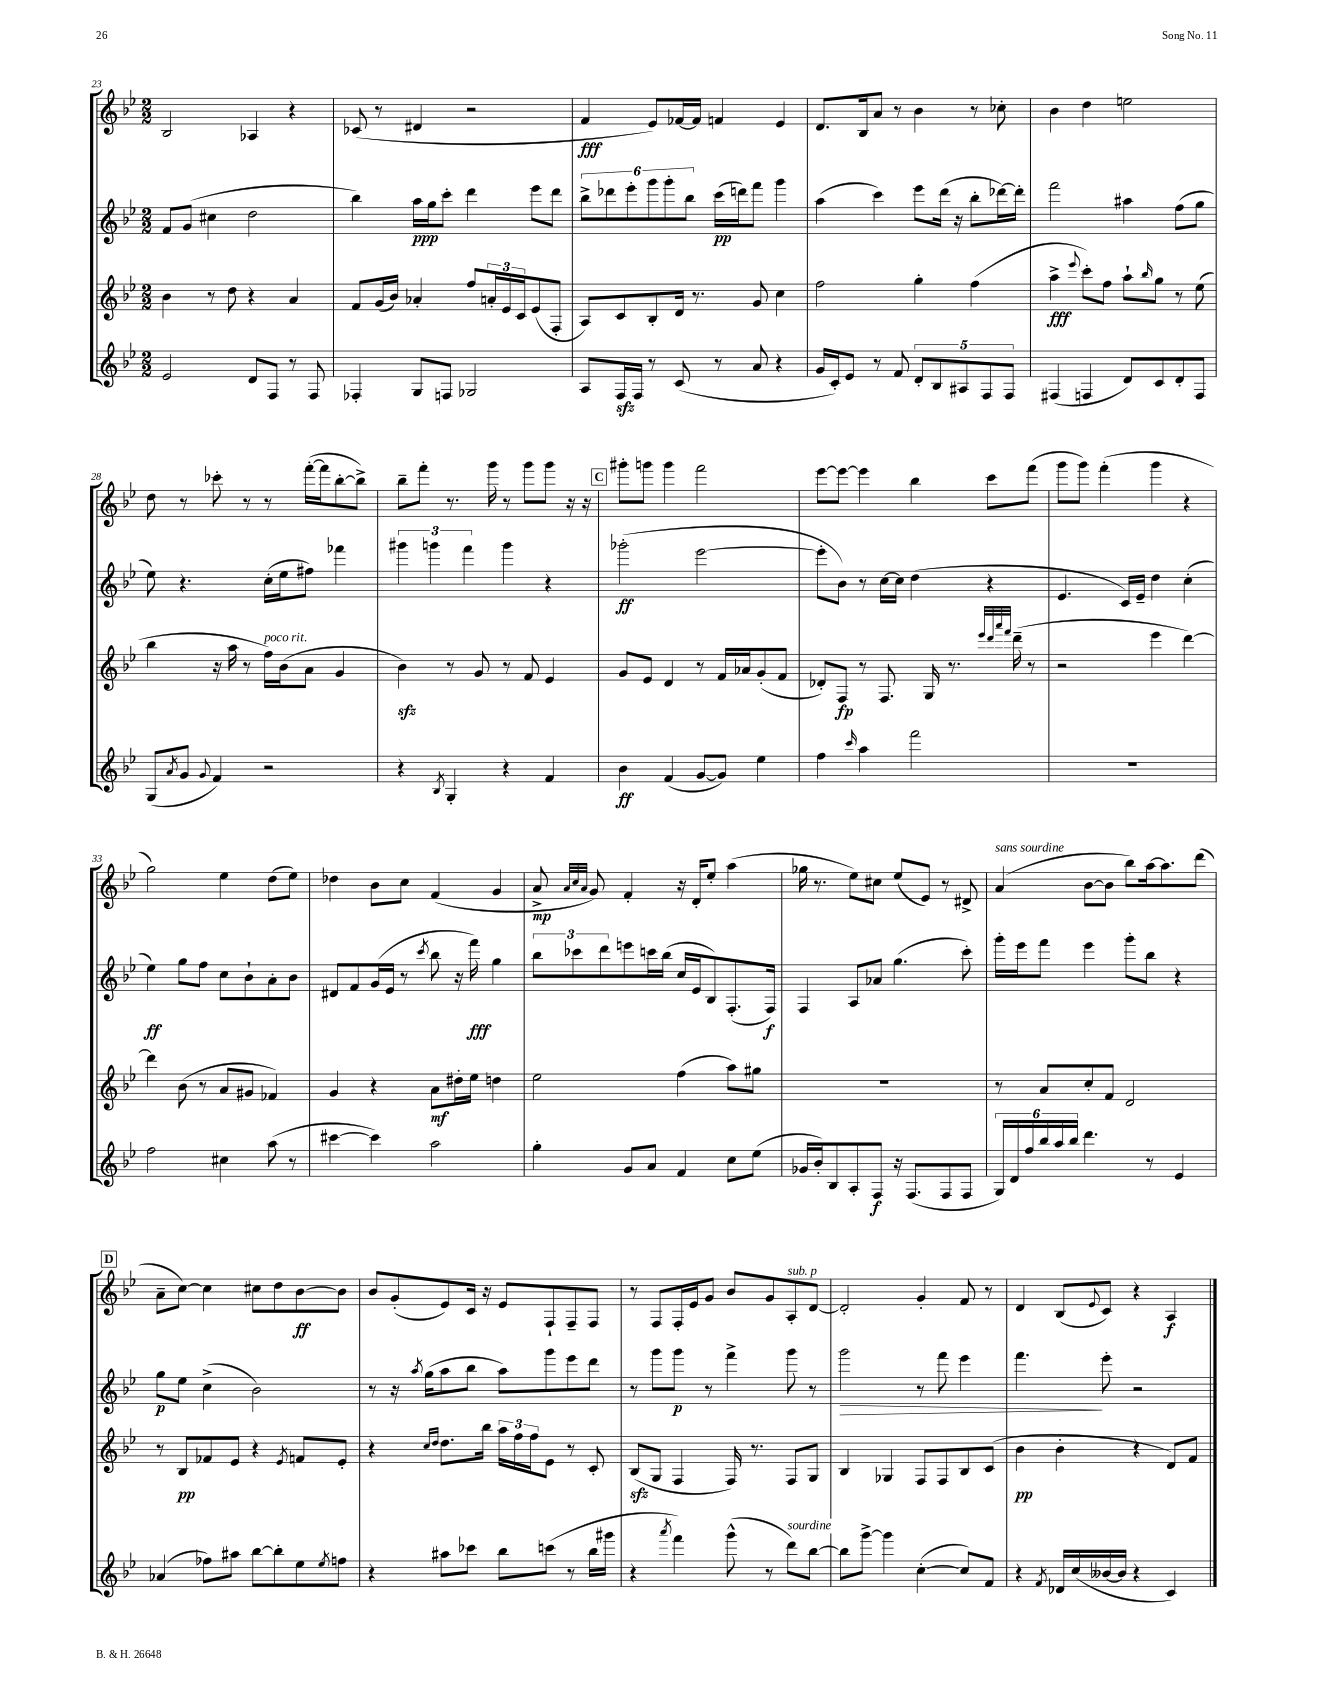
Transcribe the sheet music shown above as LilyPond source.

<<
\new StaffGroup <<
\new Staff = "s0" {
    \clef treble \key bes \major \numericTimeSignature \time 2/2
    bes2 aes4 r4 |
    ces'8( r8 dis'4 r2 |
    f'4\fff ees'8) fes'16~ fes'16 f'4 ees'4 |
    d'8. bes16 a'8 r8 bes'4 r8 ces''8-. |
    bes'4 d''4 e''2 |
    d''8 r8 ces'''8-. r8 r8 f'''16~-.( f'''16 bes''8~-. bes''8->) |
    bes''8-- f'''8-. r8. g'''16 r8 g'''8 g'''8 r16 r16 |
    \mark \markup { \box "C" } gis'''8-. g'''8 g'''4 f'''2 |
    ees'''8~ ees'''8~ ees'''4 bes''4 c'''8 f'''8( |
    g'''8 g'''8) f'''4-.( g'''4 r4 |
    g''2) ees''4 d''8( ees''8) |
    des''4 bes'8 c''8 f'4( g'4 |
    a'8->\mp \grace { a'32 c''32 a'32 } g'8) f'4-. r16 d'16-. ees''8-. a''4( |
    ges''16 r8. ees''8) cis''8 ees''8( ees'8) r8 dis'8-> |
    a'4^\markup { \italic "sans sourdine" }( bes'8~ bes'8 bes''8) a''16~ a''8. d'''8( |
    \mark \markup { \box "D" } a'8-- c''8~) c''4 cis''8 d''8 bes'8~\ff bes'8 |
    bes'8 g'8-.( ees'8) c'16 r16 ees'8 f8-! f8-- f8 |
    r8 f8 f16-. ees'16 g'8 bes'8 g'8 a8-.^\markup { \italic "sub. p" } d'8~ |
    d'2-. g'4-. f'8 r8 |
    d'4 bes8( \appoggiatura { ees'8 } c'8) r4 a4\f \bar "|." |
}
\new Staff = "s1" {
    \clef treble \key bes \major \numericTimeSignature \time 2/2
    f'8 g'8( cis''4 d''2 |
    bes''4) a''16\ppp g''16 c'''8-. d'''4 ees'''8 d'''8 |
    \tuplet 6/4 { bes''8-> des'''8 ees'''8-. g'''8 g'''8-. bes''8 } c'''16\pp( d'''16) f'''8 g'''4 |
    a''4( c'''4) ees'''8 d'''16( r16 bes''8-. des'''16~) des'''16-. |
    f'''2 ais''4 f''8( g''8 |
    ees''8) r4. c''16-.( ees''16 fis''8) fes'''4 |
    \tuplet 3/2 { gis'''4 g'''4 f'''4 } g'''4 r4 |
    \mark \markup { \box "C" } ges'''2-.\ff( ees'''2~ |
    ees'''8-. bes'8) r8 c''16~ c''16 d''4( r4 |
    ees'4. c'16) ees'16-- d''4 c''4-.( |
    ees''4\ff) g''8 f''8 c''8 bes'8-! a'8-. bes'8 |
    dis'8 f'8 g'16( ees'16 r8 \acciaccatura { c'''8 } bes''8 r16 f'''16\fff) g''4 |
    \tuplet 3/2 { bes''8 ces'''8 d'''8 } e'''8 c'''16 bes''16( c''16 ees'16 bes8) f8.-.( f16\f) |
    f4 a8 aes'8 g''4.( c'''8-.) |
    g'''16-. ees'''16 f'''8 ees'''4 g'''8-. bes''8 r4 |
    \mark \markup { \box "D" } g''8\p ees''8 c''4->( bes'2) |
    r8 r16 \acciaccatura { a''8 } g''16( a''8 bes''8 a''8) g'''8 ees'''8 d'''8 |
    r8 g'''8 g'''8\p r8 f'''4-> g'''8 r8 |
    g'''2\> r8 f'''8 ees'''4 |
    f'''4.\! ees'''8-. r2 \bar "|." |
}
\new Staff = "s2" {
    \clef treble \key bes \major \numericTimeSignature \time 2/2
    bes'4 r8 d''8 r4 a'4 |
    f'8 g'16( bes'16) aes'4-. f''8 \tuplet 3/2 { a'16-. ees'16 c'16 } ees'8( f8-. |
    a8) c'8 bes8-. d'16 r8. g'8 c''4 |
    f''2 g''4-. f''4( |
    a''4->\fff \appoggiatura { ees'''8 } c'''8-.) f''8 a''8-! \grace { bes''16 } g''8 r8 ees''8( |
    bes''4 r16 a''16 r8 f''16^\markup { \italic "poco rit." }) bes'16( a'8 g'4 |
    bes'4\sfz) r8 g'8 r8 f'8 ees'4 |
    \mark \markup { \box "C" } g'8 ees'8 d'4 r8 f'16 aes'16 g'8-.( f'8 |
    des'8-.) f8\fp r8 f8. g16 r8. \grace { ees'''32 d'''32 a'''32 f'''32 } d'''16--( r8 |
    r2 ees'''4 d'''4~) |
    d'''4 bes'8( r8 a'8 gis'8 fes'4) |
    g'4 r4 a'8\mf dis''16-. ees''16 d''4 |
    ees''2 f''4( a''8) gis''8 |
    R1 |
    r8 a'8 c''8-. f'8 d'2 |
    \mark \markup { \box "D" } r8 bes8\pp fes'8 ees'8 r4 \acciaccatura { ees'8 } f'8 ees'8-. |
    r4 \grace { c''16 d''16 } d''8. bes''16 \tuplet 3/2 { a''16 f''16 f''16 } ees'8 r8 c'8-. |
    bes8\sfz( g8 f4 f16) r8. f8 g8 |
    bes4 ges4 f8 f8 bes8 c'8( |
    bes'4\pp bes'4-. r4 d'8) f'8 \bar "|." |
}
\new Staff = "s3" {
    \clef treble \key bes \major \numericTimeSignature \time 2/2
    ees'2 d'8 f8 r8 f8 |
    fes4-. g8 f8 ges2 |
    a8 f16\sfz f16 r8 c'8( r8 a'8 r4 |
    g'16 c'16-.) ees'8 r8 f'8 \tuplet 5/4 { d'8-. bes8 ais8 f8 f8 } |
    fis4( f4 d'8) c'8 d'8-. f8 |
    g8( \acciaccatura { a'8 } g'8 \appoggiatura { g'8 } f'4) r2 |
    r4 \acciaccatura { bes8 } g4-. r4 f'4 |
    \mark \markup { \box "C" } bes'4\ff f'4( g'8~ g'8) ees''4 |
    f''4 \grace { c'''16 } a''4 f'''2 |
    R1 |
    f''2 cis''4 a''8( r8 |
    cis'''4~ cis'''4) a''2 |
    g''4-. g'8 a'8 f'4 c''8 ees''8( |
    ges'16 bes'16-.) bes8 a8-. f8\f r16 f8.( f8 f8 |
    \tuplet 6/4 { g16) d'16 f''16 bes''16 a''16 bes''16 } d'''4. r8 ees'4 |
    \mark \markup { \box "D" } aes'4( fes''8) ais''8 bes''8~ bes''8-. ees''8 \acciaccatura { ees''8 } f''8 |
    r4 ais''8 ces'''8 bes''8 c'''8( r8 bes''16 gis'''16 |
    r4 \acciaccatura { a'''8 } f'''4) g'''8-^( r8 d'''8^\markup { \italic "sourdine" }) bes''8~ |
    bes''8 g'''8~-> g'''4 c''4~-.( c''8) f'8 |
    r4 \acciaccatura { f'8 } des'16 c''16( beses'16~ beses'16 r4 c'4) \bar "|." |
}
>>
>>
\layout { \context { \Score currentBarNumber = #23 } }
